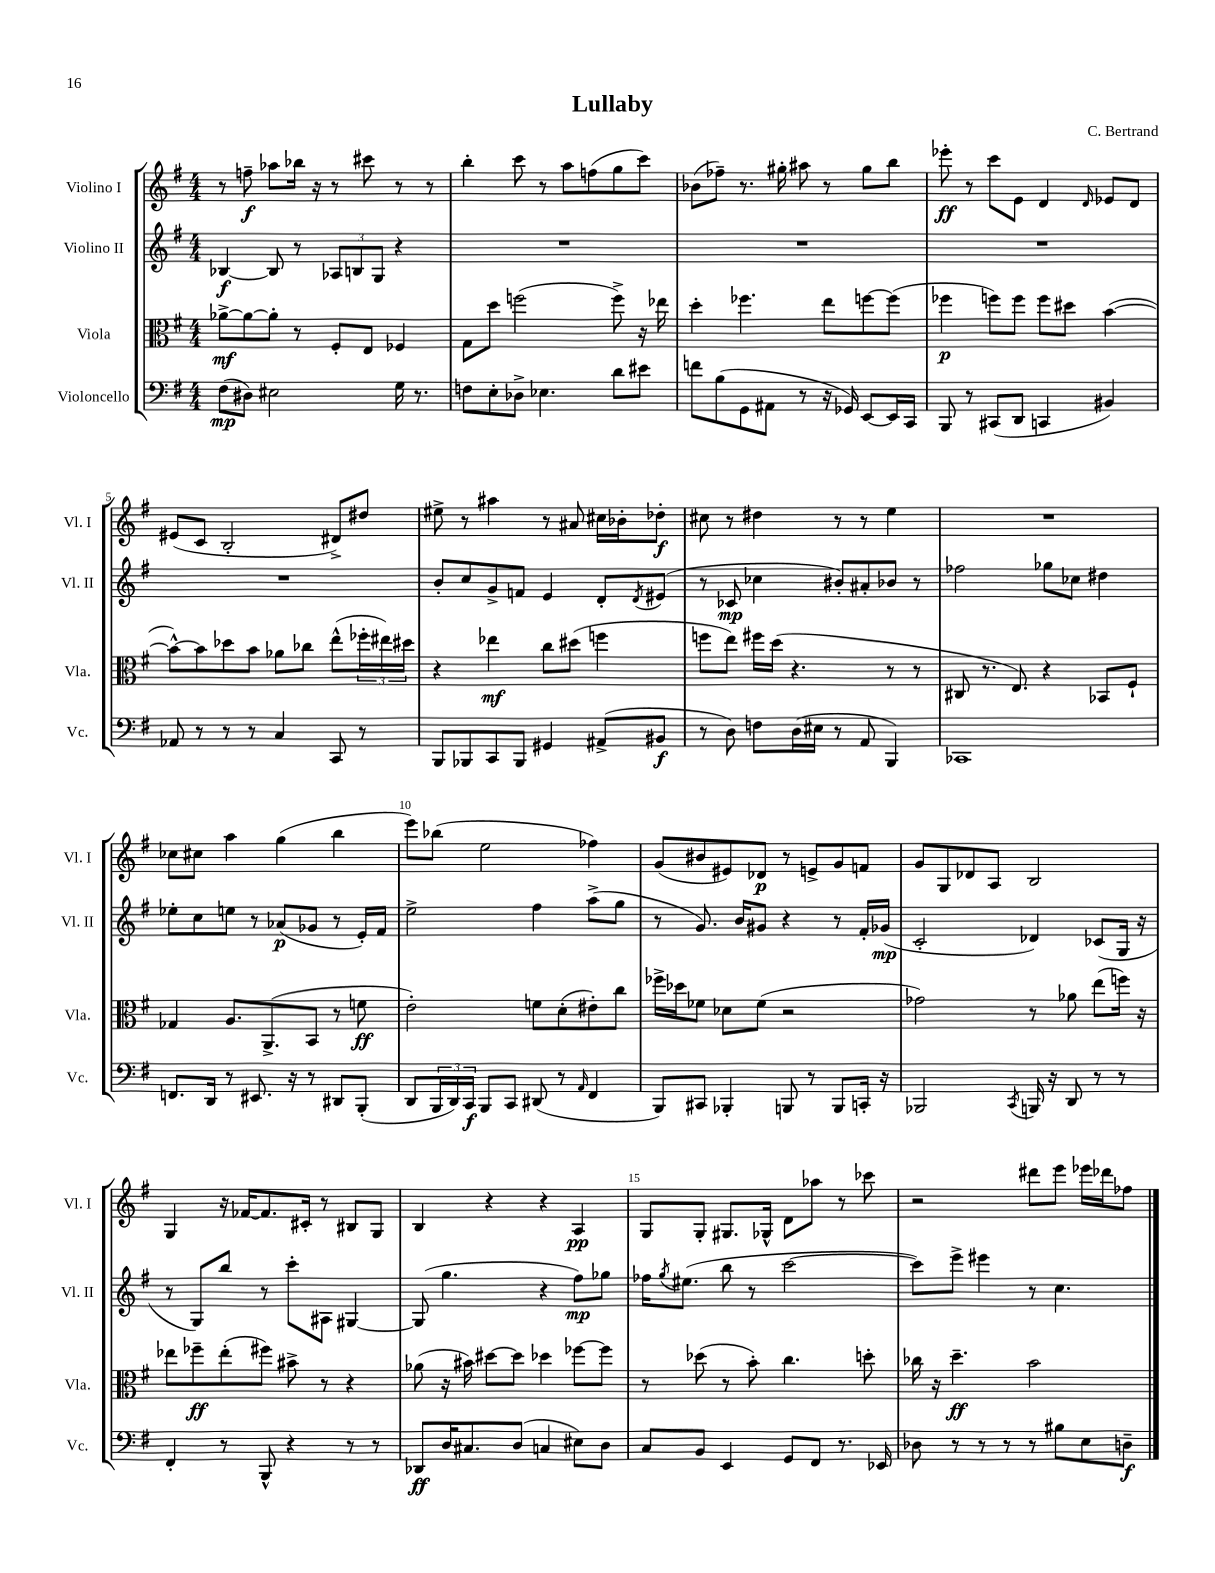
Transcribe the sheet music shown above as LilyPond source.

\header { title = "Lullaby" composer = "C. Bertrand" }
<<
\new StaffGroup <<
\new Staff = "s0" \with { instrumentName = "Violino I" shortInstrumentName = "Vl. I" } {
    \clef treble \key g \major \numericTimeSignature \time 4/4
    r8 f''8--\f aes''8 bes''16 r16 r8 cis'''8 r8 r8 |
    b''4-. c'''8 r8 a''8 f''8( g''8 c'''8) |
    bes'8( fes''8--) r8. gis''16-. ais''8 r8 gis''8 b''8 |
    ees'''8-.\ff r8 c'''8 e'8 d'4 \grace { d'16 } ees'8 d'8 |
    eis'8( c'8 b2-. dis'8->) dis''8 |
    eis''8-> r8 ais''4 r8 ais'8 cis''16 bes'16-. des''8-.\f |
    cis''8 r8 dis''4 r8 r8 e''4 |
    R1 |
    ces''8 cis''8 a''4 g''4( b''4 |
    e'''8) bes''8( e''2 fes''4) |
    g'8( bis'8 eis'8) des'8\p r8 e'8-> g'8 f'8 |
    g'8 g8 des'8 a8 b2 |
    g4 r16 fes'16~ fes'8. cis'16-. r8 bis8 g8 |
    b4 r4 r4 a4\pp |
    g8 g8-. gis8. ges16-^ d'8 aes''8 r8 ces'''8 |
    r2 dis'''8 e'''8 ees'''16 des'''16 fes''8 \bar "|." |
}
\new Staff = "s1" \with { instrumentName = "Violino II" shortInstrumentName = "Vl. II" } {
    \clef treble \key g \major \numericTimeSignature \time 4/4
    bes4~\f bes8 r8 \tuplet 3/2 { aes8 b8 g8 } r4 |
    R1 |
    R1 |
    R1 |
    R1 |
    b'8-. c''8 g'8-> f'8 e'4 d'8-. \acciaccatura { d'8 } eis'8( |
    r8 ces'8\mp ces''4 bis'8-.) ais'8-. bes'8 r8 |
    fes''2 ges''8 ces''8 dis''4 |
    ees''8-. c''8 e''8 r8 aes'8\p( ges'8 r8 e'16-.) fis'16 |
    e''2-> fis''4 a''8->( g''8 |
    r8 g'8.) b'16 gis'8 r4 r8 fis'16-. ges'16\mp( |
    c'2-. des'4) ces'8( g16 r16 |
    r8 g8) b''8 r8 c'''8-. ais8 gis4~ |
    gis8( g''4. r4 fis''8\mp) ges''8 |
    fes''16 \acciaccatura { g''8 } eis''8.( b''8 r8 c'''2~ |
    c'''8) e'''8-> eis'''4 r8 c''4. \bar "|." |
}
\new Staff = "s2" \with { instrumentName = "Viola" shortInstrumentName = "Vla." } {
    \clef alto \key g \major \numericTimeSignature \time 4/4
    aes'8~->\mf aes'8~ aes'8-. r8 fis8-. e8 fes4 |
    g8 d''8 f''2( f''8->) r16 ees''16 |
    d''4-. fes''4. e''8 f''8~ f''8( |
    fes''4\p f''8) f''8 f''8 dis''8 b'4~( |
    b'8~-^) b'8 des''8 b'8 aes'8 ces''8 e''8-^( \tuplet 3/2 { fes''16-. eis''16) dis''16 } |
    r4 ees''4\mf c''8 dis''8( f''4 |
    f''8 e''8) fis''16 d''16( r4. r8 r8 |
    cis8 r8. e8.) r4 bes,8 fis8-! |
    ges4 a8. a,8.->( b,8 r8 f'8\ff |
    e'2-.) f'8 d'8-.( eis'8-.) c''8 |
    fes''16-> des''16 fes'8 des'8 fes'8( r2 |
    ges'2) r8 aes'8 e''8( f''16) r16 |
    ees''8 fes''8--\ff ees''8-.( fis''8) bis'8-> r8 r4 |
    aes'8( r16 bis'16) dis''8~ dis''8 des''4 fes''8~ fes''8 |
    r8 des''8( r8 b'8-.) c''4. d''8-. |
    ces''16 r16 d''4.--\ff b'2 \bar "|." |
}
\new Staff = "s3" \with { instrumentName = "Violoncello" shortInstrumentName = "Vc." } {
    \clef bass \key g \major \numericTimeSignature \time 4/4
    fis8\mp( dis8) eis2 g16 r8. |
    f8 e8-. des8-> ees4. d'8 eis'8 |
    f'8 b8( g,8 ais,8 r8 r16 ges,16) e,8~ e,16 c,16 |
    b,,8 r8 cis,8( d,8 c,4 bis,4) |
    aes,8 r8 r8 r8 c4 c,8 r8 |
    b,,8 bes,,8 c,8 bes,,8 gis,4 ais,8->( bis,8\f |
    r8 d8) f8 d16( eis16 r8 a,8 b,,4) |
    ces,1 |
    f,8. d,16 r8 eis,8. r16 r8 dis,8 b,,8-.( |
    d,8 \tuplet 3/2 { b,,16 d,16) c,16\f } b,,8 c,8 dis,8( r8 \grace { a,16 } fis,4 |
    b,,8) cis,8 bes,,4-. b,,8 r8 b,,8 c,16-. r16 |
    bes,,2 \acciaccatura { c,8 } b,,16 r16 d,8 r8 r8 |
    fis,4-. r8 b,,8-^ r4 r8 r8 |
    des,8\ff d16 cis8. d8( c4 eis8) d8 |
    c8 b,8 e,4 g,8 fis,8 r8. ees,16 |
    des8 r8 r8 r8 r8 bis8 e8 d8--\f \bar "|." |
}
>>
>>
\layout { \context { \Score \override BarNumber.break-visibility = ##(#f #t #t) barNumberVisibility = #(every-nth-bar-number-visible 5) } }
